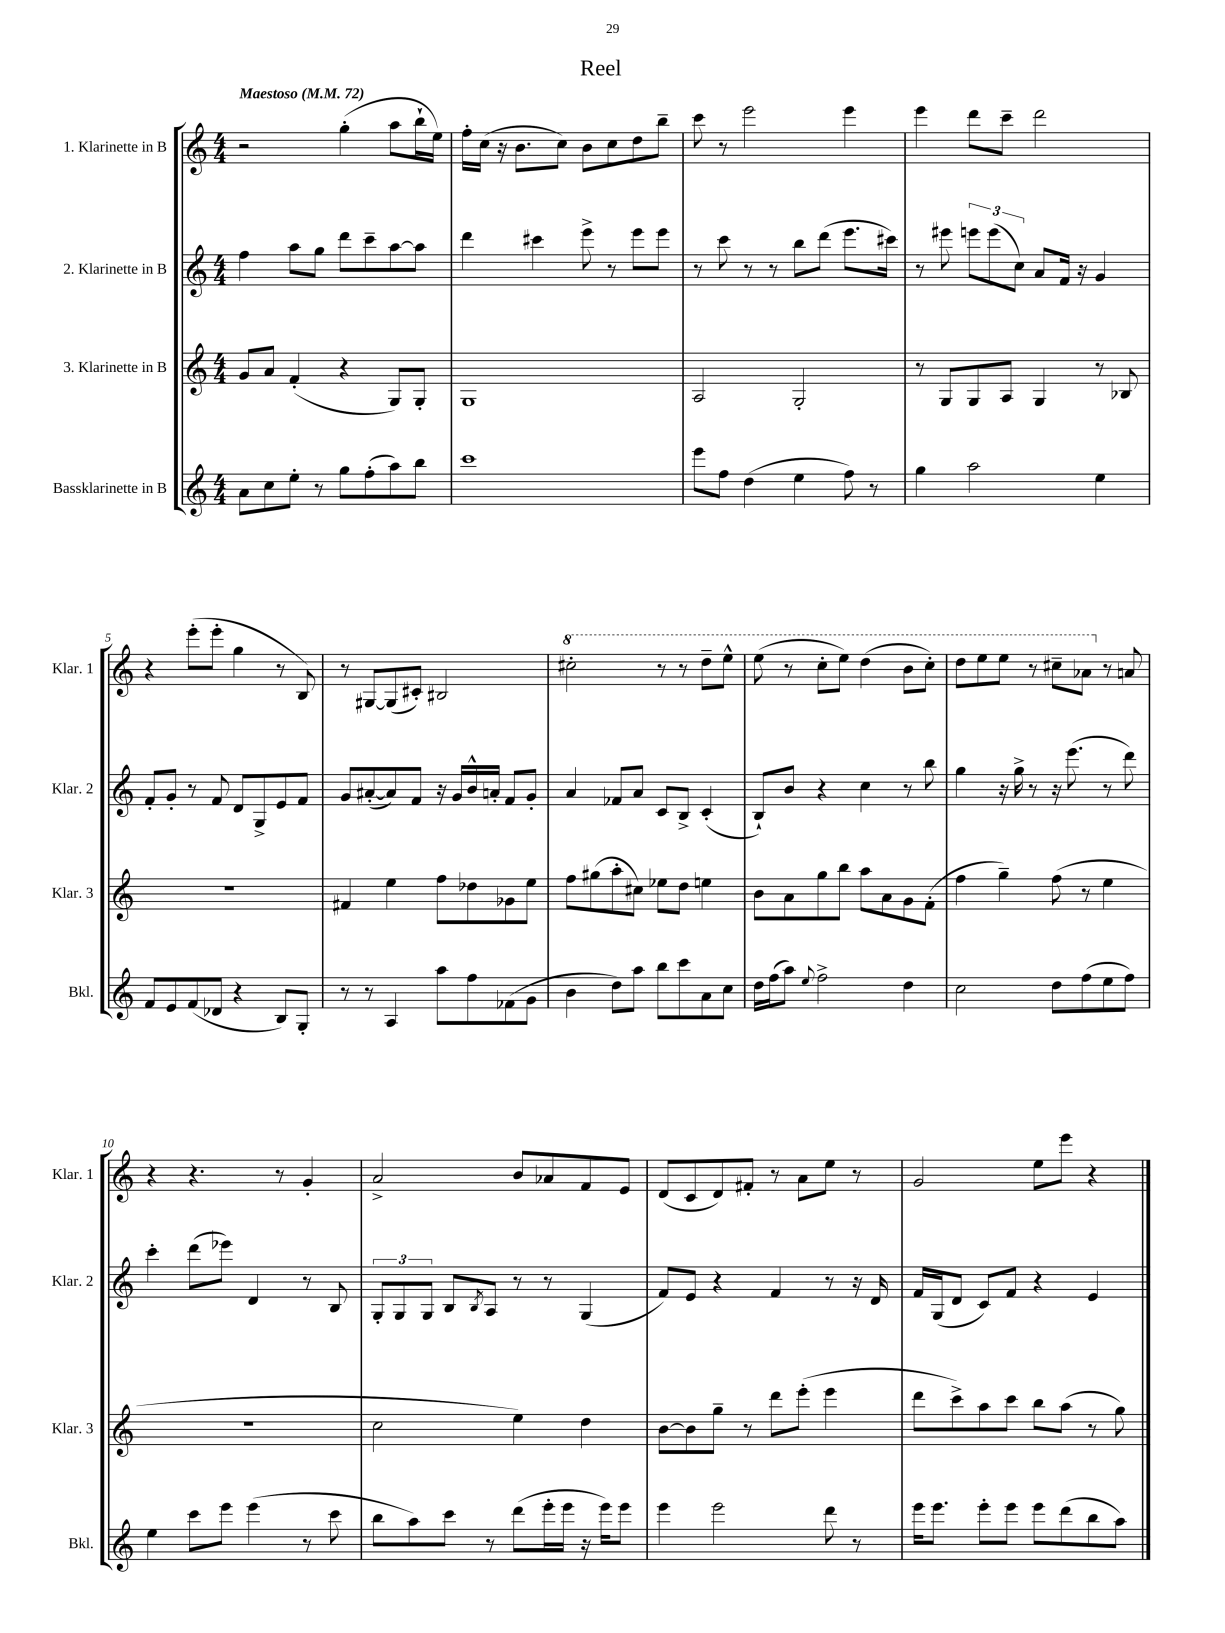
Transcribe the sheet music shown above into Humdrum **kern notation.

**kern	**kern	**kern	**kern
*staff4	*staff3	*staff2	*staff1
*clefG2	*clefG2	*clefG2	*clefG2
*k[]	*k[]	*k[]	*k[]
*M4/4	*M4/4	*M4/4	*M4/4
*MM72	*MM72	*MM72	*MM72
8a	8g	4ff	2r
8cc	8a	.	.
8ee'	(4f'	8aa	.
8r	.	8gg	.
8gg	4r	8ddd	(4gg'
(8ff'	.	8ccc~	.
8aa)	8G)	[8aa	8aa
8bb	8G'	8aa]	16bb`
.	.	.	16ee)
=	=	=	=
1ccc	1G	4ddd	16ff'
.	.	.	(16cc
.	.	.	16r
.	.	.	8.b
.	.	4ccc#	.
.	.	.	8cc)
.	.	8eee^	8b
.	.	8r	8cc
.	.	8eee	8dd
.	.	8eee	8bb~
=	=	=	=
8eee	2A	8r	8ccc
8ff	.	8ccc	8r
(4dd	.	8r	2eee
.	.	8r	.
4ee	2G'	8bb	.
.	.	(8ddd	.
8ff)	.	8.eee	4eee
8r	.	.	.
.	.	16ccc#)	.
=	=	=	=
4gg	8r	8r	4eee
.	8G	8eee#	.
2aa	8G	12eee	8ddd
.	.	(12eee	.
.	8A	.	8ccc~
.	.	12cc)	.
.	4G	8a	2ddd
.	.	16f	.
.	.	16r	.
4ee	8r	4g	.
.	8B-	.	.
=	=	=	=
8f	1r	8f'	4r
8e	.	8g'	.
(8f	.	8r	(8eee'
8d-	.	8f	8eee'
4r	.	8d	4gg
.	.	8G^	.
8B)	.	8e	8r
8G'	.	8f	8B)
=	=	=	=
8r	4f#	8g	8r
8r	.	([8a#'	[8G#
4A	4ee	8a#])	(8G#]
.	.	8f	8c#')
8aa	8ff	16r	2B#
.	.	16g	.
8ff	8dd-	16b^^	.
.	.	16a'	.
(8f-	8g-	8f	.
8g	8ee	8g'	.
=	=	=	=
4b	8ff	4a	2ccc#'
.	(8gg#	.	.
8dd)	8aa'	8f-	.
8aa	8cc#)	8a	.
8bb	8ee-	8c	8r
8ccc	8dd	8B^	8r
8a	4ee	(4c'	8ddd~
8cc	.	.	8eee^^
=	=	=	=
16dd	8b	8B`)	(8eee
(16ff	.	.	.
8aa)	8a	8b	8r
8qqee	.	.	.
2ff^	8gg	4r	8ccc'
.	8bb	.	8eee)
.	8aa	4cc	(4ddd
.	8a	.	.
4dd	8g	8r	8bb
.	(8f'	8bb	8ccc')
=	=	=	=
2cc	4ff	4gg	8ddd
.	.	.	8eee
.	4gg~)	16r	8eee
.	.	16gg^	.
.	.	8r	8r
8dd	(8ff	16r	8ccc#~
.	.	(8.eee	.
(8ff	8r	.	8aa-
8ee	4ee	8r	8r
8ff)	.	8ddd)	8a
=	=	=	=
4ee	1r	4ccc'	4r
8ccc	.	(8ddd	4.r
8eee	.	8eee-)	.
(4eee	.	4d	.
.	.	.	8r
8r	.	8r	4g'
8ccc	.	8B	.
=	=	=	=
8bb	2cc	12G'	2a^
.	.	12G	.
8aa)	.	.	.
.	.	12G	.
8ccc	.	8B	.
.	.	8qB	.
8r	.	8A	.
(8ddd	4ee)	8r	8b
16eee'	.	8r	8a-
16eee	.	.	.
16r	4dd	(4G	8f
16eee)	.	.	.
8eee	.	.	8e
=	=	=	=
4eee	[8b	8f)	(8d
.	8b]	8e	8c
2eee	8gg~	4r	8d)
.	8r	.	8f#'
.	8ddd	4f	8r
.	(8eee'	.	8a
8ddd	4eee	8r	8ee
8r	.	16r	8r
.	.	16d	.
=	=	=	=
16eee	8ddd	16f	2g
8.eee	.	(16G	.
.	8ccc^)	8d	.
8eee'	8aa	8c)	.
8eee	8ccc	8f	.
8eee	8bb	4r	8ee
(8ddd	(8aa	.	8eee
8bb	8r	4e	4r
8aa)	8gg)	.	.
==	==	==	==
*-	*-	*-	*-
